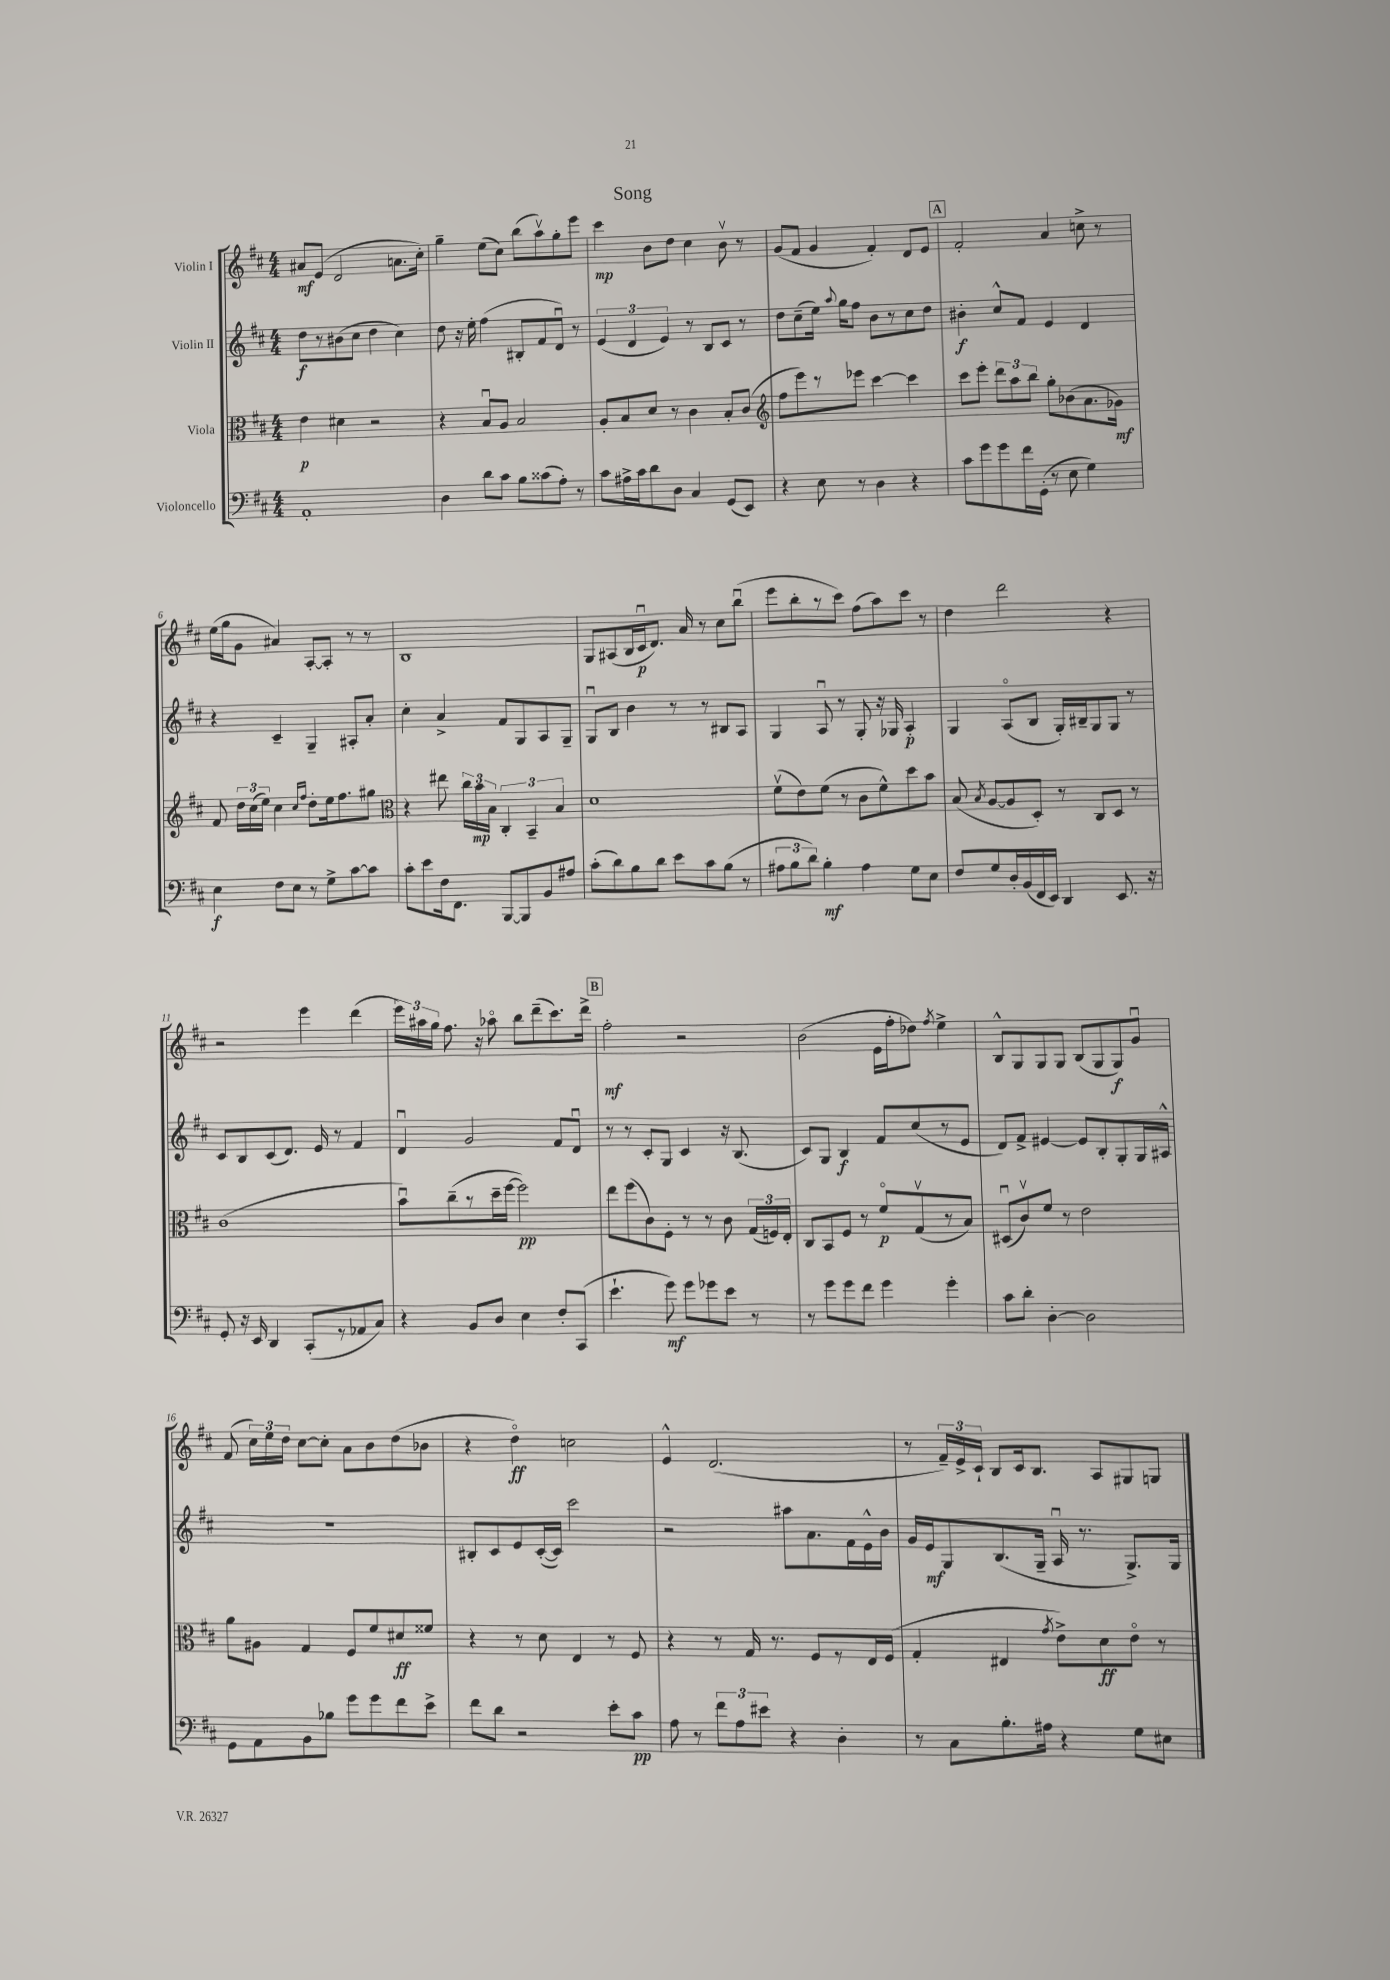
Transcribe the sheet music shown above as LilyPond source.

\header { title = "Song" }
<<
\new StaffGroup <<
\new Staff = "s0" \with { instrumentName = "Violin I" } {
    \clef treble \key d \major \numericTimeSignature \time 4/4
    \autoBeamOff ais'8[\mf e'8]( d'2 a'8.[ cis''16]-.) |
    g''4-- e''8[( cis''8]) b''8[( a''8\upbow) g''8-. e'''8] |
    cis'''4\mp b'8[ d''8] cis''4 b'8\upbow r8 |
    g'8[( fis'8] g'4 fis'4-.) d'8[ e'8] |
    \mark \markup { \box "A" } fis'2-. a'4 c''8-> r8 |
    e''16[( g''16 g'8] ais'4) a8[~-. a8]-. r8 r8 |
    b1 |
    g8[ ais8( b16 cis'16\downbow\p d'8.]) a'16 r8 cis''8[ b''8]\downbow( |
    e'''8[ b''8-. r8 cis'''8]) fis''8[( a''8) cis'''8] r8 |
    d''4 d'''2 r4 |
    r2 e'''4 d'''4( |
    \tuplet 3/2 { e'''16[) ais''16 g''16] } fis''8. r16 aes''8\flageolet b''8[ d'''8--( cis'''8.) d'''16]-> |
    \mark \markup { \box "B" } fis''2-.\mf r2 |
    b'2( e'16[ fis''16-. des''8]) \acciaccatura { fis''8 } e''4-> |
    b8[-^ g8 g8 g8] b8[( g8 g8\f) g'8]\downbow |
    fis'8( \tuplet 3/2 { cis''16[) e''16 d''16] } cis''8[~ cis''8]-. a'8[ b'8 d''8( bes'8] |
    r4 d''4\flageolet\ff) c''2 |
    e'4-^ d'2.( |
    r8 \tuplet 3/2 { fis'16[--) e'16-> cis'16]-! } b8[ cis'16 b8.] a8[ gis8 g8] \bar "|." |
}
\new Staff = "s1" \with { instrumentName = "Violin II" } {
    \clef treble \key d \major \numericTimeSignature \time 4/4
    \autoBeamOff d''8[\f r8 bis'8( cis''8] d''4 cis''4) |
    d''8 r16 e''16-. fis''4( bis8[-. fis'8 d'8]\downbow) r8 |
    \tuplet 3/2 { e'4( d'4 e'4) } r8 b8[ cis'8] r8 |
    d''8[ cis''8--( e''16]) \appoggiatura { a''8 } g''16[ fis''8] b'8[ r8 cis''8 d''8] |
    \mark \markup { \box "A" } bis'4-.\f cis''8[-^ fis'8] e'4 d'4 |
    r4 cis'4-- g4-- ais8[-. a'8]-. |
    cis''4-. a'4-> fis'8[ g8 a8 g8]-- |
    g8[\downbow b8] b'4 r8 r8 bis8[ a8] |
    g4 a8\downbow r8 g8-. r16 ges16 a4-.\p |
    g4 a8[\flageolet( b8] g16[-.) bis16-- g8 g8] r8 |
    cis'8[ b8 cis'8( d'8.]) e'16 r8 fis'4 |
    d'4\downbow g'2 fis'8[ d'8]\downbow |
    \mark \markup { \box "B" } r8 r8 cis'8[-. g8] cis'4 r16 b8.( |
    cis'8[) g8] b4\f fis'8[ cis''8( r8 e'8] |
    d'8[) fis'8]-> eis'4~ eis'8[ b8-. g8-. g16 ais16]-^ |
    R1 |
    bis8[-. cis'8 e'8 cis'16~-.( cis'16]) cis'''2 |
    r2 ais''8[ a'8. fis'16 e'16-^ b'16] |
    g'16[ e'16\mf g8 b8.( g16]-- a16\downbow r8. g8.[->) g16] \bar "|." |
}
\new Staff = "s2" \with { instrumentName = "Viola" } {
    \clef alto \key d \major \numericTimeSignature \time 4/4
    \autoBeamOff e'4\p dis'4 r2 |
    r4 b8[\downbow a8] b2 |
    a8[-. b8 d'8] r8 cis'4 b8[-. cis'8]( |
    \clef treble fis''8[ e'''8) r8 ees'''8] cis'''4~ cis'''4 |
    \mark \markup { \box "A" } cis'''8[ e'''8]-. \tuplet 3/2 { d'''8[ a''8 b''8] } g''8[-. bes'8( a'8. ges'16]\mf) |
    fis'8 \tuplet 3/2 { d''16[ cis''16( e''16]) } cis''4 \grace { cis''16[ fis''16] } d''8[-. e''16 fis''8. gis''8] |
    \clef alto r4 eis''8 \tuplet 3/2 { cis''16[ b'16\mp b16] } \tuplet 3/2 { cis4-. b,4-- b4 } |
    d'1 |
    fis'8[\upbow( e'8) fis'8]( r8 cis'8[ fis'8-^) d''8 b'8] |
    b8( \acciaccatura { b8 } a8[~ a8 d8]-.) r8 cis8[ d8] r8 |
    cis'1( |
    b'8[\downbow) cis''8--( r8 d''16-- fis''16]~ fis''2\pp) |
    \mark \markup { \box "B" } e''8[ fis''8( cis'8) fis8]-. r8 r8 cis'8 \tuplet 3/2 { g16[( f16) e16]-. } |
    cis8[ b,8 fis8] r8 fis'8[\flageolet\p g8\upbow( r8 b8]) |
    dis8[\downbow( cis'8\upbow) fis'8] r8 e'2 |
    a'8[ ais8] g4 fis8[ fis'8 dis'8\ff fisis'8] |
    r4 r8 d'8 e4 r8 fis8 |
    r4 r8 g16 r8. fis8[ r8 e16 fis16]( |
    g4-. eis4 \acciaccatura { g'8 } e'8[->) d'8\ff e'8]\flageolet r8 \bar "|." |
}
\new Staff = "s3" \with { instrumentName = "Violoncello" } {
    \clef bass \key d \major \numericTimeSignature \time 4/4
    \autoBeamOff a,1-. |
    d4 d'8[ cis'8] b8[ cisis'8( a8]-.) r8 |
    cis'8[ ais16-> cis'16 d'8 d8] cis4 g,8[( e,8]) |
    r4 e8 r8 d4 r4 |
    \mark \markup { \box "A" } cis'8[ g'8 g'8 fis'16 g,16]-.( r8 e8 g4) |
    e4\f fis8[ e8] r8 g8[-> cis'8~ cis'8] |
    cis'8[-. e'8 fis16 fis,8.] b,,8[~ b,,8 b,8 ais8] |
    cis'8[-.( d'8) b8 d'8] e'8[ cis'8 b8]( r8 |
    \tuplet 3/2 { ais8[ b8 d'8]) } b4-.\mf ais4 g8[ e8] |
    fis8[ g8 d16-. b,16( fis,16 e,16]) d,4 e,8. r16 |
    g,8-. r16 e,16 d,4 cis,8[-.( r8 aes,8 cis8]) |
    r4 b,8[ d8] e4 fis8[-. cis,8]( |
    \mark \markup { \box "B" } e'4.-! g'8\mf) g'8[ ges'8 e'8] r8 |
    r8 g'8[ g'8 fis'8] g'4 g'4-. |
    cis'8[ d'8]-. d4~-. d2 |
    g,8[ a,8 b,8 bes8] g'8[ g'8 fis'8 e'8]-> |
    fis'8[ d'8] r2 e'8[-. cis'8]\pp |
    a8 r8 \tuplet 3/2 { fis'8[ a8 eis'8] } r4 d4-. |
    r8 cis8[ b8.-. ais16] r4 g8[ eis8] \bar "|." |
}
>>
>>
